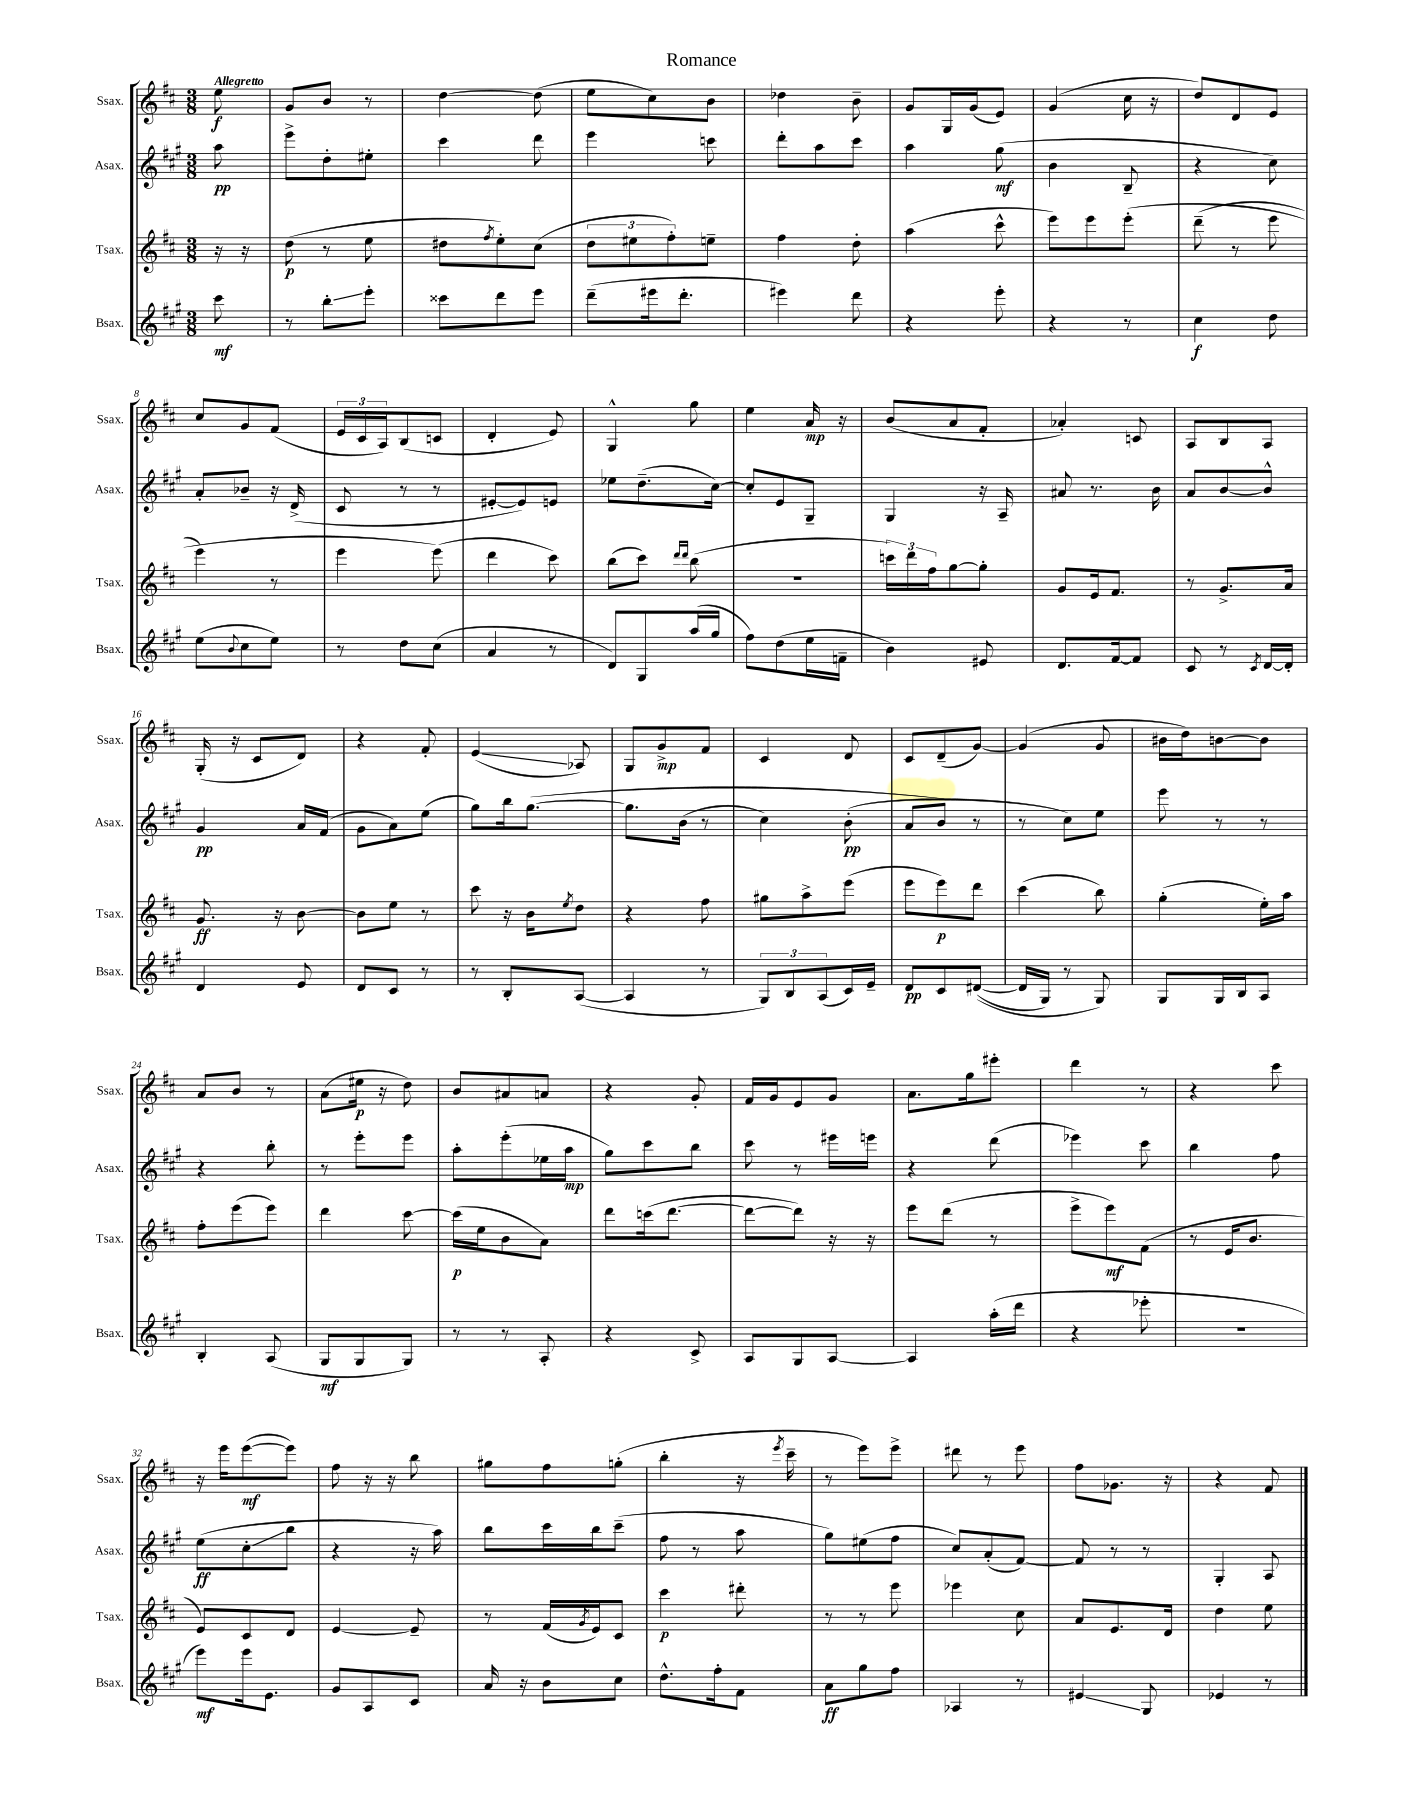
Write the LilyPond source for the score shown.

\header { title = "Romance" }
<<
\new StaffGroup <<
\new Staff = "s0" \with { instrumentName = "Ssax." shortInstrumentName = "Ssax." } {
    \clef treble \key d \major \numericTimeSignature \time 3/8 \partial 8 \tempo "Allegretto"
    e''8\f |
    g'8 b'8 r8 |
    d''4~ d''8( |
    e''8 cis''8) b'8 |
    des''4 b'8-- |
    g'8 g16 g'16( e'8) |
    g'4( cis''16 r16 |
    d''8) d'8 e'8 |
    cis''8 g'8 fis'8( |
    \tuplet 3/2 { e'16 cis'16 a16) } b8( c'8 |
    d'4-. e'8) |
    g4-^ g''8 |
    e''4 a'16\mp r16 |
    b'8( a'8 fis'8-. |
    aes'4-.) c'8 |
    a8 b8 a8 |
    g16-.( r16 cis'8 d'8) |
    r4 fis'8-. |
    e'4\glissando( aes8) |
    g8 g'8->\mp fis'8 |
    cis'4 d'8 |
    cis'8 d'8--( g'8~) |
    g'4( g'8 |
    bis'16 d''16) b'8~ b'8 |
    a'8 b'8 r8 |
    a'8( eis''16\p r16 d''8) |
    b'8 ais'8 a'8 |
    r4 g'8-. |
    fis'16 g'16 e'8 g'8 |
    a'8. g''16 eis'''8-. |
    d'''4 r8 |
    r4 cis'''8 |
    r16 e'''16 e'''8~\mf( e'''8) |
    fis''8 r16 r16 b''8 |
    gis''8 fis''8 g''8-.( |
    b''4-. r16 \acciaccatura { e'''8 } cis'''16-- |
    r8 e'''8) e'''8-> |
    dis'''8 r8 e'''8 |
    fis''8 ges'8. r16 |
    r4 fis'8 \bar "|." |
}
\new Staff = "s1" \with { instrumentName = "Asax." shortInstrumentName = "Asax." } {
    \clef treble \key a \major \numericTimeSignature \time 3/8 \partial 8
    a''8\pp |
    e'''8-> d''8-. eis''8-. |
    cis'''4 d'''8 |
    e'''4 c'''8 |
    d'''8-. a''8 cis'''8 |
    a''4 gis''8\mf( |
    b'4 b8-- |
    r4 cis''8) |
    a'8-. bes'8-- r16 d'16->( |
    cis'8 r8 r8 |
    eis'8~-. eis'8) e'8 |
    ees''8 d''8.--( cis''16~) |
    cis''8-. e'8 gis8-- |
    gis4 r16 a16-- |
    ais'8 r8. b'16 |
    a'8 b'8~ b'8-^ |
    gis'4\pp a'16 fis'16( |
    gis'8 a'8) e''8( |
    gis''8) b''16 gis''8.~\( |
    gis''8. b'16( r8 |
    cis''4) b'8-.\pp( |
    a'8 b'8\) r8 |
    r8 cis''8) e''8 |
    e'''8 r8 r8 |
    r4 b''8-. |
    r8 e'''8-. e'''8 |
    a''8-. e'''8-.( ees''16 a''16\mp |
    gis''8) cis'''8 b''8 |
    cis'''8 r8 eis'''16 e'''16 |
    r4 d'''8( |
    ees'''4) cis'''8 |
    b''4 fis''8 |
    e''8\ff( cis''8-.\glissando b''8 |
    r4 r16 a''16) |
    b''8 cis'''16 b''16 cis'''8--( |
    fis''8 r8 a''8 |
    gis''8) eis''8( fis''8 |
    cis''8) a'8-.( fis'8~) |
    fis'8 r8 r8 |
    gis4-. a8 \bar "|." |
}
\new Staff = "s2" \with { instrumentName = "Tsax." shortInstrumentName = "Tsax." } {
    \clef treble \key d \major \numericTimeSignature \time 3/8 \partial 8
    r16 r16 |
    d''8\p( r8 e''8 |
    dis''8 \acciaccatura { fis''8 } e''8-.) cis''8( |
    \tuplet 3/2 { d''8 eis''8 fis''8-.) } e''8-- |
    fis''4 d''8-. |
    a''4( cis'''8-^ |
    e'''8) e'''8 e'''8-.\( |
    d'''8--( r8 e'''8 |
    e'''4) r8 |
    e'''4 e'''8(\) |
    d'''4 cis'''8) |
    b''8( cis'''8) \grace { d'''16 d'''16 } b''8( |
    R4. |
    \tuplet 3/2 { c'''16) d'''16 fis''16 } g''8~ g''8-. |
    g'8 e'16 fis'8. |
    r8 g'8.-> a'16 |
    g'8.\ff r16 b'8~ |
    b'8 e''8 r8 |
    cis'''8 r16 b'16 \acciaccatura { e''8 } d''8 |
    r4 fis''8 |
    gis''8 a''8-> e'''8( |
    e'''8 e'''8\p) d'''8 |
    cis'''4( b''8) |
    g''4-.( e''16-.) a''16 |
    fis''8-. e'''8( e'''8) |
    d'''4 cis'''8~ |
    cis'''16\p( e''16 b'8 a'8) |
    d'''8 c'''16( d'''8.~ |
    d'''8~ d'''8) r16 r16 |
    e'''8 d'''8( r8 |
    e'''8-> e'''8\mf) fis'8( |
    r8 e'16 b'8. |
    e'8) cis'8 d'8 |
    e'4~ e'8-- |
    r8 fis'16( \acciaccatura { g'8 } e'16) cis'8 |
    cis'''4\p dis'''8-. |
    r8 r8 e'''8 |
    ees'''4 cis''8 |
    a'8 e'8. d'16 |
    d''4 e''8 \bar "|." |
}
\new Staff = "s3" \with { instrumentName = "Bsax." shortInstrumentName = "Bsax." } {
    \clef treble \key a \major \numericTimeSignature \time 3/8 \partial 8
    cis'''8\mf |
    r8 b''8-.\glissando e'''8-. |
    cisis'''8 d'''8 e'''8 |
    d'''8--( eis'''16 d'''8.-. |
    eis'''4) d'''8 |
    r4 e'''8-. |
    r4 r8 |
    cis''4\f d''8 |
    e''8( \appoggiatura { b'8 } cis''8 e''8) |
    r8 d''8 cis''8( |
    a'4 r8 |
    d'8) gis8 a''16( gis''16 |
    fis''8) d''8( e''16 f'16-- |
    b'4) eis'8 |
    d'8. fis'16~ fis'8 |
    cis'8 r8 \acciaccatura { cis'8 } d'16~ d'16-. |
    d'4 e'8 |
    d'8 cis'8 r8 |
    r8 b8-. a8~( |
    a4 r8 |
    \tuplet 3/2 { gis8) b8 a8( } cis'16) e'16-- |
    d'8\pp cis'8 dis'8~(\( |
    dis'16 gis16) r8 gis8\) |
    gis8 gis16 b16 a8 |
    b4-. a8( |
    gis8\mf gis8 gis8) |
    r8 r8 a8-. |
    r4 cis'8-> |
    a8 gis8 a8~ |
    a4 a''16-.( d'''16 |
    r4 ees'''8-. |
    R4. |
    e'''8\mf) e'''16 e'8. |
    gis'8 a8 cis'8 |
    a'16 r16 b'8 cis''8 |
    d''8.-^ fis''16-. fis'8 |
    a'8\ff gis''8 fis''8 |
    aes4 r8 |
    eis'4\glissando gis8 |
    ees'4 r8 \bar "|." |
}
>>
>>
